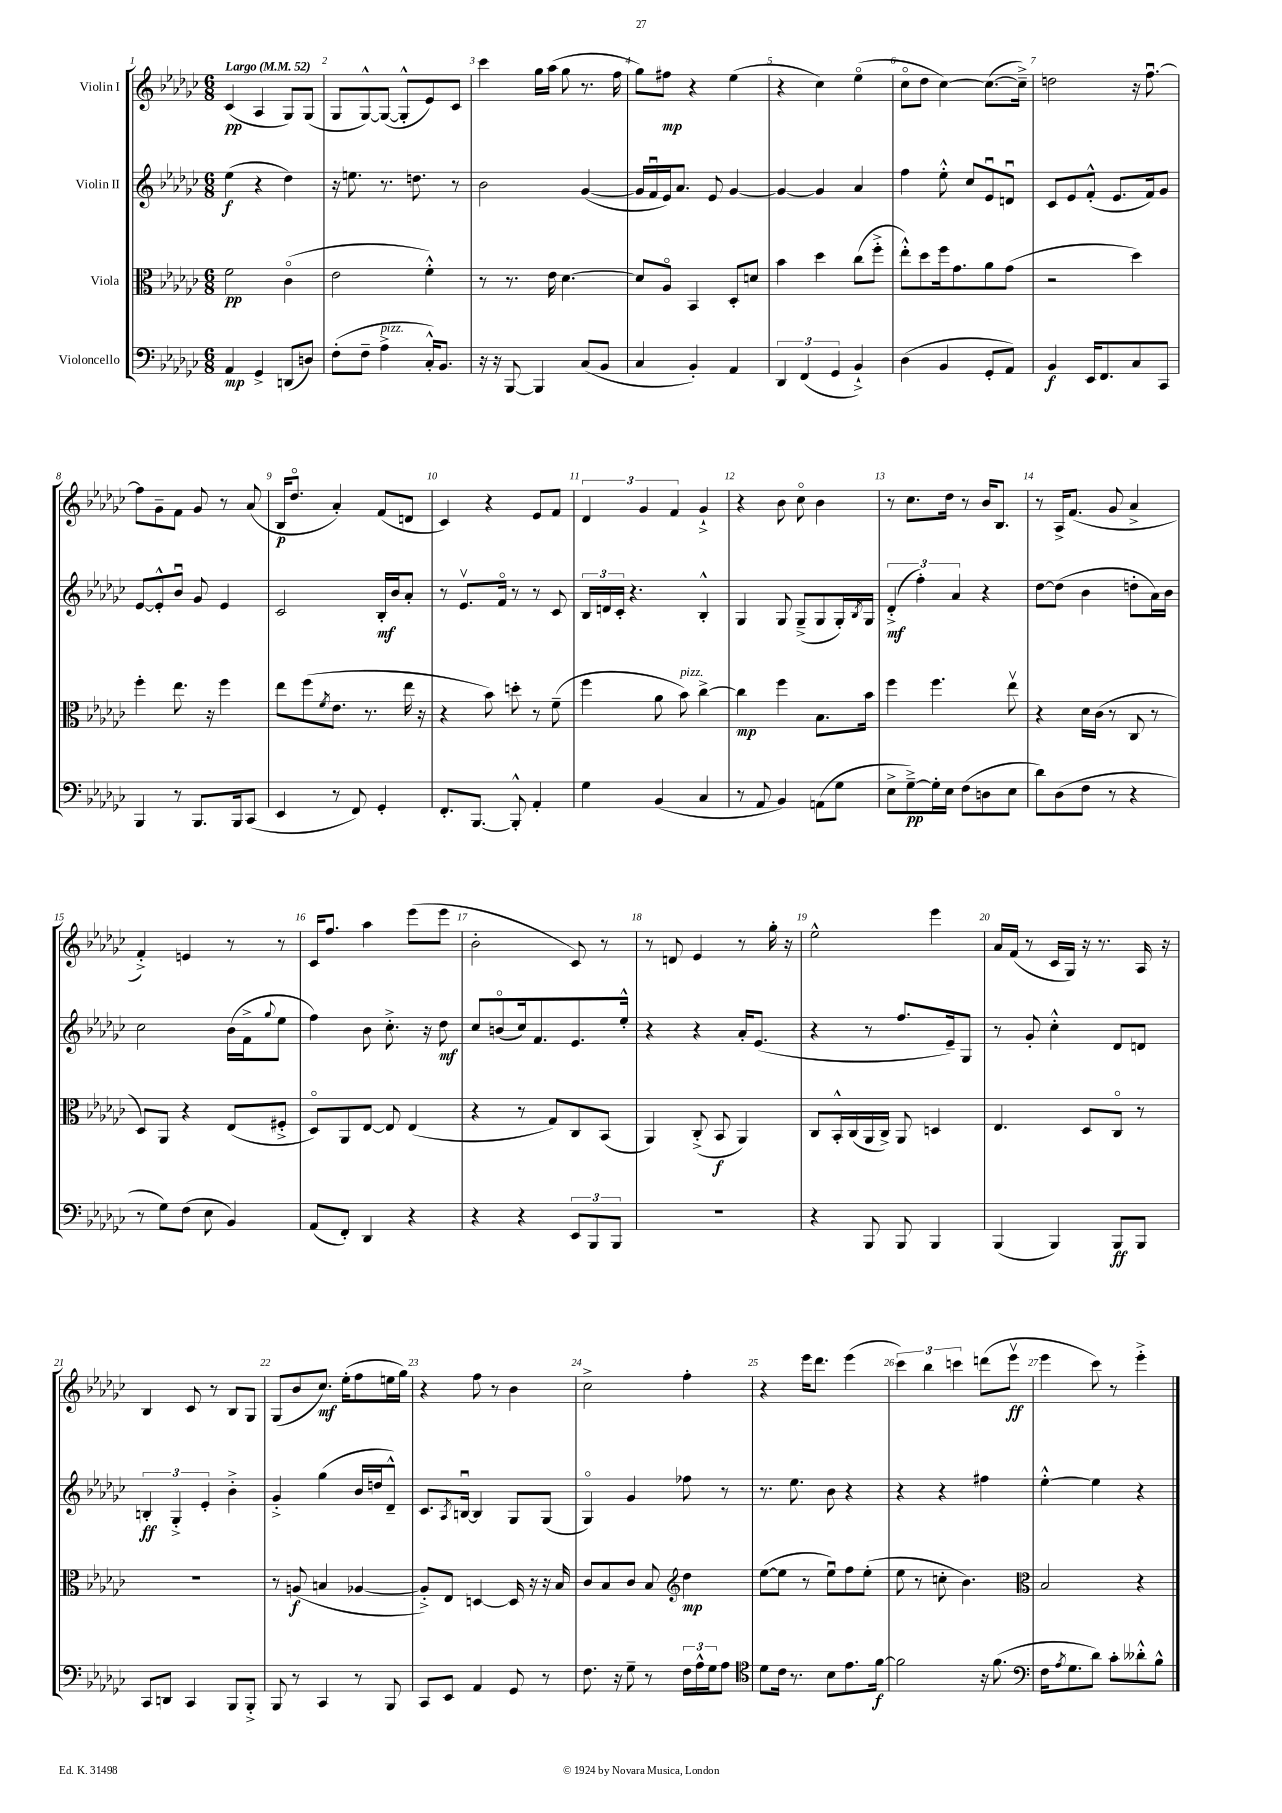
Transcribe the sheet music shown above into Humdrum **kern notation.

**kern	**kern	**kern	**kern
*staff4	*staff3	*staff2	*staff1
*clefF4	*clefC3	*clefG2	*clefG2
*k[b-e-a-d-g-c-]	*k[b-e-a-d-g-c-]	*k[b-e-a-d-g-c-]	*k[b-e-a-d-g-c-]
*M6/8	*M6/8	*M6/8	*M6/8
*MM52	*MM52	*MM52	*MM52
4AA-	2f	(4ee-	(4c-
4GG-^	.	4r	4A-
(8DD	(4c-o	4dd-)	8G-)
8D)	.	.	(8G-
=	=	=	=
(8F'	2e-	16r	8G-
.	.	8.ee	.
8F~	.	.	[8G-^^)
4A-^	.	8.r	(8G-_
.	.	.	8G-'^^]
.	.	8.dd	.
16C-'^^)	4f'^^)	.	8e-)
8.BB-	.	.	.
.	.	8r	8c-
=	=	=	=
16r	8r	2b-	4ccc-
16r	.	.	.
[8BBB-	8.r	.	.
4BBB-]	.	.	16gg-
.	16e-	.	(16aa-
.	[4.d-	.	8gg-
(8C-	.	([4g-	8.r
8BB-	.	.	.
.	.	.	16ff
=	=	=	=
4C-	8d-]	16g-]	8gg-)
.	.	16fu	.
.	8A-o	16e-)	8ff#
.	.	8.a-	.
4BB-')	4BB-	.	4r
.	.	8e-	.
4AA-	8D-'	[4g-	(4ee-
.	8d	.	.
=	=	=	=
6DD-	4b-	4g-_	4r
(6FF	.	.	.
.	4dd-	4g-]	4cc-)
6GG-	.	.	.
4BB-`^)	(8cc-	4a-	(4ee-o
.	8ff'^	.	.
=	=	=	=
(4D-	8ee-'^^)	4ff	8cc-o
.	8dd-	.	8dd-
4BB-	16ff	8ee-'^^	[4cc-)
.	8.g-	.	.
.	.	8cc-	.
8GG-'	8a-	8e-u	(8.cc-_
8AA-)	(8g-	8du	.
.	.	.	16cc-~^])
=	=	=	=
4BB-	2r	8c-	2dd
.	.	8e-	.
16EE-	.	(8f'^^	.
8.FF	.	.	.
.	.	8.e-	.
8C-	4dd-)	.	16r
.	.	16f)	[8.ffu
8CC-	.	8g-	.
=	=	=	=
4BBB-	4ff'	[8e-	8ff]
.	.	8e-'^^]	8g-~
8r	8.ee-	8b-u	8f
8.BBB-	.	8g-	8g-
.	16r	.	.
.	4ff	4e-	8r
16BBB-	.	.	.
(8CC-	.	.	(8a-
=	=	=	=
4EE-	8ee-	2c-	16B-
.	.	.	8.dd-o
.	(8ff	.	.
.	8qf	.	.
8r	8.e-	.	4a-')
8FF)	.	.	.
.	8.r	.	.
4GG-'	.	16B-'	(8f
.	.	16b-	.
.	16ee-	8a-'	8d
.	16r	.	.
=	=	=	=
8.FF'	4r	8r	4c-)
.	.	8.e-v	.
[8.BBB-	.	.	.
.	8b-)	.	4r
.	.	16fo	.
8BBB-'^^]	8dd'	8r	.
4AA-'	8r	8r	8e-
.	(8f~	8c-	8f
=	=	=	=
4G-	4ff	24B-	6d-
.	.	24d	.
.	.	24c-'	.
.	.	4.r	.
.	.	.	6g-
(4BB-	8a-	.	.
.	.	.	6f
.	8b-)	.	.
4C-	[4cc-^	4B-'^^	4g-`^
=	=	=	=
8r	4cc-]	4G-	4r
8AA-	.	.	.
4BB-)	4ff	8G-	8b-
.	.	(8G-~^	8cc-o
(8AA	8.B-	8G-	4b-
8G-	.	16G-')	.
.	.	8qB-	.
.	16b-	16G-	.
=	=	=	=
8E-^	4ff	(6d-'^	8r
[8G-~^)	.	.	8.cc-
.	.	6ff')	.
16G-']	4.ff	.	.
16E-	.	.	16dd-
.	.	6a-	.
(8F	.	.	8r
8D	.	4r	16b-
.	.	.	8.B-
8E-	8ee-v	.	.
=	=	=	=
8d-)	4r	[8dd-	8r
(8D-	.	(8dd-]	16A-^
.	.	.	(8.f
8F	16d-	4b-	.
.	(16c-	.	.
8r	8r	.	8g-
4r	8C-	8dd'	4a-^
.	8r	16a-)	.
.	.	16b-	.
=	=	=	=
8r	8D-)	2cc-	4f'^)
8G-)	8AA-	.	.
(8F	4r	.	4e
8E-	.	.	.
4BB-)	(8E-	(16b-	8r
.	.	16f^	.
.	.	8qqgg-	.
.	8F#'^	8ee-	8r
=	=	=	=
(8AA-	8D-o)	4ff)	16c-
.	.	.	8.ff
8FF')	8AA-	.	.
4DD-	[8E-	8b-	4aa-
.	8E-]	8.cc-'^	.
4r	(4E-	.	(8eee-
.	.	16r	.
.	.	8dd-	8eee-
=	=	=	=
4r	4r	8cc-	2b-'
.	.	(8bo	.
4r	8r	16cc-)	.
.	.	8.f	.
.	8G-)	.	.
12EE-	8C-	8.e-	8c-)
12BBB-	.	.	.
.	(8BB-	.	8r
12BBB-	.	.	.
.	.	16ee-'^^	.
=	=	=	=
2.r	4AA-)	4r	8r
.	.	.	8d
.	(8C-'^	4r	4e-
.	8BB-	.	.
.	4AA-)	16a-'	8r
.	.	(8.e-	.
.	.	.	16gg-'
.	.	.	16r
=	=	=	=
4r	8C-	4r	2ee-^^
.	16BB-'^^	.	.
.	(16C-	.	.
8BBB-	16AA-	8r	.
.	16C-^)	.	.
8BBB-	8AA-	8.ff	.
4BBB-	4D	.	4eee-
.	.	16e-~)	.
.	.	8G-	.
=	=	=	=
(4BBB-	4.E-	8r	16a-
.	.	.	(16f
.	.	8g-'	8r
4BBB-)	.	4cc-'^^	16c-
.	.	.	16G-)
.	8D-	.	16r
.	.	.	8.r
8BBB-	8C-o	8d-	.
8BBB-	8r	8d	16A-
.	.	.	16r
=	=	=	=
8CC-	2.r	6B'	4B-
8DD	.	.	.
.	.	6G-'^	.
4CC-	.	.	8c-
.	.	6e-'	.
.	.	.	8r
8BBB-	.	4b-'^	8B-
8BBB-'^	.	.	8G-
=	=	=	=
8BBB-	8r	4g-'^	(8G-
8r	(8A	.	8b-
4CC-	4B	(4gg-	8.cc-)
.	.	.	(16ee-'
8r	[4A-	16b-	8ff
.	.	16dd	.
8BBB-	.	8d-~^^)	16ee
.	.	.	16gg-)
=	=	=	=
8CC-	8A-'^])	8.c-	4r
8EE-	8E-	.	.
.	.	8qA-	.
.	.	[16Bu	.
4AA-	[4D	4B]	8ff
.	.	.	8r
8GG-	16D]	8G-	4b-
.	16r	.	.
8r	16r	(8G-	.
.	16B-	.	.
=	=	=	=
8.F	8c-	4G-o)	2cc-^
.	8B-	.	.
16r	.	.	.
8G-~	8c-	4g-	.
8r	8B-	.	.
*	*clefG2	*	*
24F	4dd-	8ff-	4ff'
24A-^^	.	.	.
24G-	.	.	.
8A-	.	8r	.
=	=	=	=
*clefC4	*	*	*
8d-	([8ee-	8.r	4r
16c-	8ee-]	.	.
8.r	.	8.ee-	.
.	8r	.	16eee-
.	.	.	8.ddd-
8B-	8ee-u)	8b-	.
8.e-	8ff	4r	(4eee-
.	(8ee-'	.	.
[16f	.	.	.
=	=	=	=
2f]	8ee-	4r	6ccc-)
.	8r	.	.
.	.	.	6bb-
.	8cc'	4r	.
.	.	.	6ccc
.	4.b-)	.	.
16r	.	4ff#	(8ddd
(8.f	.	.	.
.	.	.	8eee-v
=	=	=	=
*clefF4	*clefC3	*	*
16F	2B-	[4ee-'^^	4eee-
8qA-	.	.	.
8.G-	.	.	.
8d-)	.	4ee-]	8ccc-)
8c-'	.	.	8r
8d--'^^	4r	4r	4eee-'^
8B-^^	.	.	.
==	==	==	==
*-	*-	*-	*-
